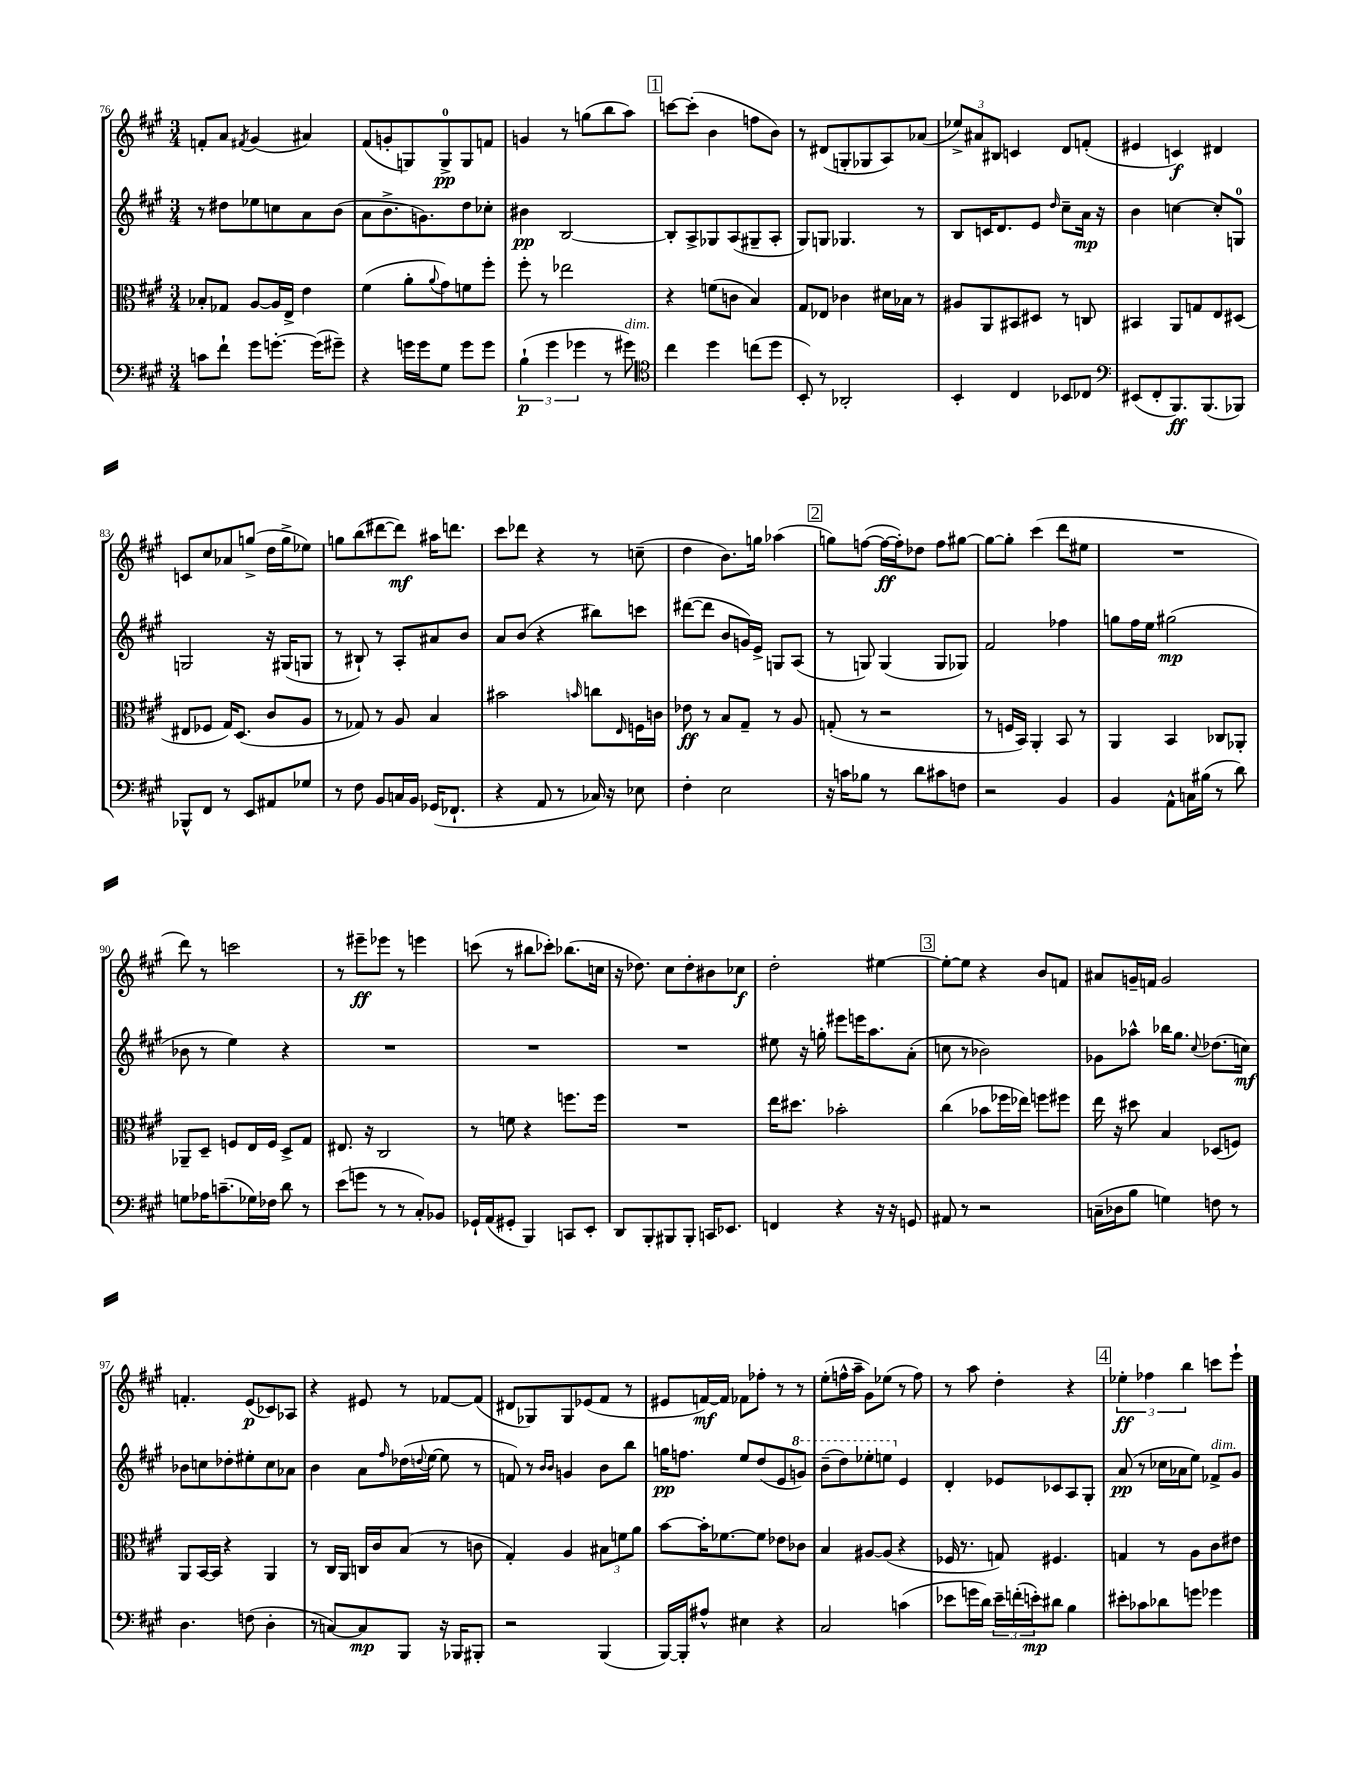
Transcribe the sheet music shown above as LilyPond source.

<<
\new StaffGroup <<
\new Staff = "s0" {
    \clef treble \key a \major \numericTimeSignature \time 3/4
    f'8-. a'8 \acciaccatura { fis'8 } gis'4( ais'4) |
    fis'8( g'8-. g8) g8-0->\pp g8 f'8 |
    g'4 r8 g''8( b''8 a''8) |
    \mark \markup { \box "1" } c'''8~ c'''8-.( b'4 f''8 b'8) |
    r8 dis'8( g8-. ges8 a8) aes'8( |
    \tuplet 3/2 { ees''8->) ais'8 bis8 } c'4 d'8 f'8-.( |
    eis'4 c'4\f) dis'4 |
    c'8 cis''8 aes'8 g''8->( d''16 g''16-> ees''8) |
    g''8 b''8( dis'''8~ dis'''8\mf) ais''16 d'''8. |
    cis'''8 des'''8 r4 r8 c''8--( |
    d''4 b'8.) g''16 aes''4( |
    \mark \markup { \box "2" } g''8) f''8~( f''16~\ff f''16-.) des''8 f''8 gis''8~ |
    gis''8~ gis''8-. cis'''4( d'''8 eis''8 |
    R2. |
    d'''8) r8 c'''2 |
    r8 eis'''8--\ff ees'''8 r8 e'''4 |
    c'''8( r8 bis''8 ces'''8-.) bes''8.( c''16 |
    r16 des''8.) cis''8 des''8-. bis'8 ces''8\f |
    d''2-. eis''4~ |
    \mark \markup { \box "3" } eis''8~-. eis''8 r4 b'8 f'8 |
    ais'8 g'16-- f'16 g'2 |
    f'4.-. e'8\p( ces'8) aes8 |
    r4 eis'8 r8 fes'8~ fes'8( |
    dis'8 ges8) ges8 ees'8( fis'8 r8 |
    eis'8 f'16~\mf) f'16 fes'8 fes''8-. r8 r8 |
    e''8-.( f''16-^ a''16-- gis'8) ees''8( r8 f''8) |
    r8 a''8 d''4-. r4 |
    \mark \markup { \box "4" } \tuplet 3/2 { ees''4-.\ff fes''4 b''4 } c'''8 e'''8-! \bar "|." |
}
\new Staff = "s1" {
    \clef treble \key a \major \numericTimeSignature \time 3/4
    r8 dis''8 ees''8 c''8 a'8 b'8( |
    a'8 b'8.-> g'8.) d''8 ces''8-. |
    bis'4\pp b2~ |
    \mark \markup { \box "1" } b8-. a8-> ges8 a8( gis8-- a8-. |
    gis8) g8 ges4. r8 |
    b8 c'16 d'8. e'8 \grace { d''16 } cis''8-- a'16\mp r16 |
    b'4 c''4~ c''8-. g8-0 |
    g2 r16 gis16( g8 |
    r8 bis8-!) r8 a8-. ais'8 b'8 |
    a'8 b'8( r4 bis''8) c'''8 |
    dis'''8~( dis'''8 b'8 g'16) e'16-> g8 a8( |
    \mark \markup { \box "2" } r8 g8) g4( g8 ges8) |
    fis'2 fes''4 |
    g''8 fis''16 e''16 gis''2\mp( |
    bes'8 r8 e''4) r4 |
    R2. |
    R2. |
    R2. |
    eis''8 r16 g''16-. eis'''8 e'''16 a''8. a'8-.( |
    \mark \markup { \box "3" } c''8 r8 bes'2) |
    ges'8 aes''8-^ bes''16 gis''8. \appoggiatura { cis''8 } des''8.( c''16\mf) |
    bes'8 c''8 des''8-. eis''8-. c''8 aes'8 |
    b'4 a'8 \grace { fis''16 } des''16( \appoggiatura { d''8 } e''16~ e''8 r8 |
    f'8) r8 \grace { b'16 b'16 } g'4 b'8 b''8 |
    g''16\pp f''8. e''8 d''8( e'8 \ottava #1 g''!8) |
    b''8--( d'''8) ees'''8-. e'''8 \ottava #0 e'4 |
    d'4-. ees'8 ces'8 a8 gis8-. |
    \mark \markup { \box "4" } a'8\pp( r8 ces''16 aes'16 e''8) fes'8->^\markup { \italic "dim." } gis'8 \bar "|." |
}
\new Staff = "s2" {
    \clef alto \key a \major \numericTimeSignature \time 3/4
    bes8-. ges8 a8~ a16 e16-> e'4 |
    fis'4( a'8-. \appoggiatura { a'8 } gis'8) f'8 fis''8-. |
    fis''8-. r8 ees''2 |
    \mark \markup { \box "1" } r4 f'8( c'8 b4) |
    gis8 ees8 ces'4 dis'16 bes16 r8 |
    ais8 a,8 bis,8 dis8 r8 c8 |
    bis,4 a,8 g8 e8 dis8( |
    eis8 fes8 gis16) d8.( cis'8 a8 |
    r8 ges8) r8 a8 b4 |
    bis'2 \grace { b'16 } c''8 \grace { e16 } f16 c'16 |
    ees'8\ff r8 b8 gis8-- r8 a8 |
    \mark \markup { \box "2" } g8-.( r8 r2 |
    r8 f16 b,16) a,4-. b,8 r8 |
    a,4 b,4 ces8 aes,8-. |
    aes,8-- d8-- f8 e16 f16 d8-> gis8 |
    eis8. r16 cis2 |
    r8 f'8 r4 f''8. f''16 |
    R2. |
    e''16 dis''8. bes'2-. |
    \mark \markup { \box "3" } cis''4( bes'8 fes''16 ees''16) f''8 fis''8 |
    e''16 r16 dis''8 b4 des8( f8) |
    a,8 b,16~ b,16 r4 a,4 |
    r8 cis16 a,16 c16 cis'16 b8( r8 c'8 |
    gis4-.) a4 \tuplet 3/2 { bis8 f'8 a'8 } |
    b'8~ b'16-. fes'8.~ fes'8 ees'8 ces'8 |
    b4 ais8~ ais8( r4 |
    fes16 r8. g8) fis4. |
    \mark \markup { \box "4" } g4 r8 a8 cis'8 eis'8 \bar "|." |
}
\new Staff = "s3" {
    \clef bass \key a \major \numericTimeSignature \time 3/4
    c'8 fis'8-! gis'8 g'8.~-. g'16( gis'8--) |
    r4 g'16 g'16 gis8 g'8 g'8 |
    \tuplet 3/2 { b4-!\p( gis'4 ges'4 } r8 gis'8^\markup { \italic "dim." }) |
    \mark \markup { \box "1" } \clef tenor cis''4 d''4 c''8( d''8 |
    b,8-.) r8 aes,2-. |
    b,4-. cis4 bes,8 ces8 |
    \clef bass eis,8( fis,8-. b,,8.\ff) b,,8.( bes,,8) |
    bes,,8-^ fis,8 r8 e,8 ais,8 ges8 |
    r8 fis8 b,8 c16 b,16 ges,16( fes,8.-! |
    r4 a,8 r8 ces16) r16 ees8 |
    fis4-. e2 |
    \mark \markup { \box "2" } r16 c'16 bes8 r8 d'8 cis'8 f8 |
    r2 b,4 |
    b,4 a,8-^ c16 bis16( r8 d'8) |
    g8 aes16 c'8.--( ges16) fes16 d'8 r8 |
    e'8( g'8 r8 r8 cis8-.) bes,8 |
    ges,16-! a,16( gis,8-. b,,4) c,8 e,8-. |
    d,8 b,,8-. bis,,8 bis,,8-. c,16 ees,8. |
    f,4 r4 r16 r16 g,8 |
    \mark \markup { \box "3" } ais,8 r8 r2 |
    c16--( des16 b8 g4) f8 r8 |
    d4. f8( d4-. |
    r8 c8~) c8\mp b,,8 r16 bes,,16 bis,,8-. |
    r2 b,,4( |
    b,,16~) b,,16-. ais8-^ eis4 r4 |
    cis2 c'4( |
    ees'8 g'16 d'16) \tuplet 3/2 { ees'16-- f'16-.( e'16-.\mp) } dis'8 b4 |
    \mark \markup { \box "4" } eis'8-. ces'8 des'8 g'8 ges'4 \bar "|." |
}
>>
>>
\layout { \context { \Score currentBarNumber = #76 } }
